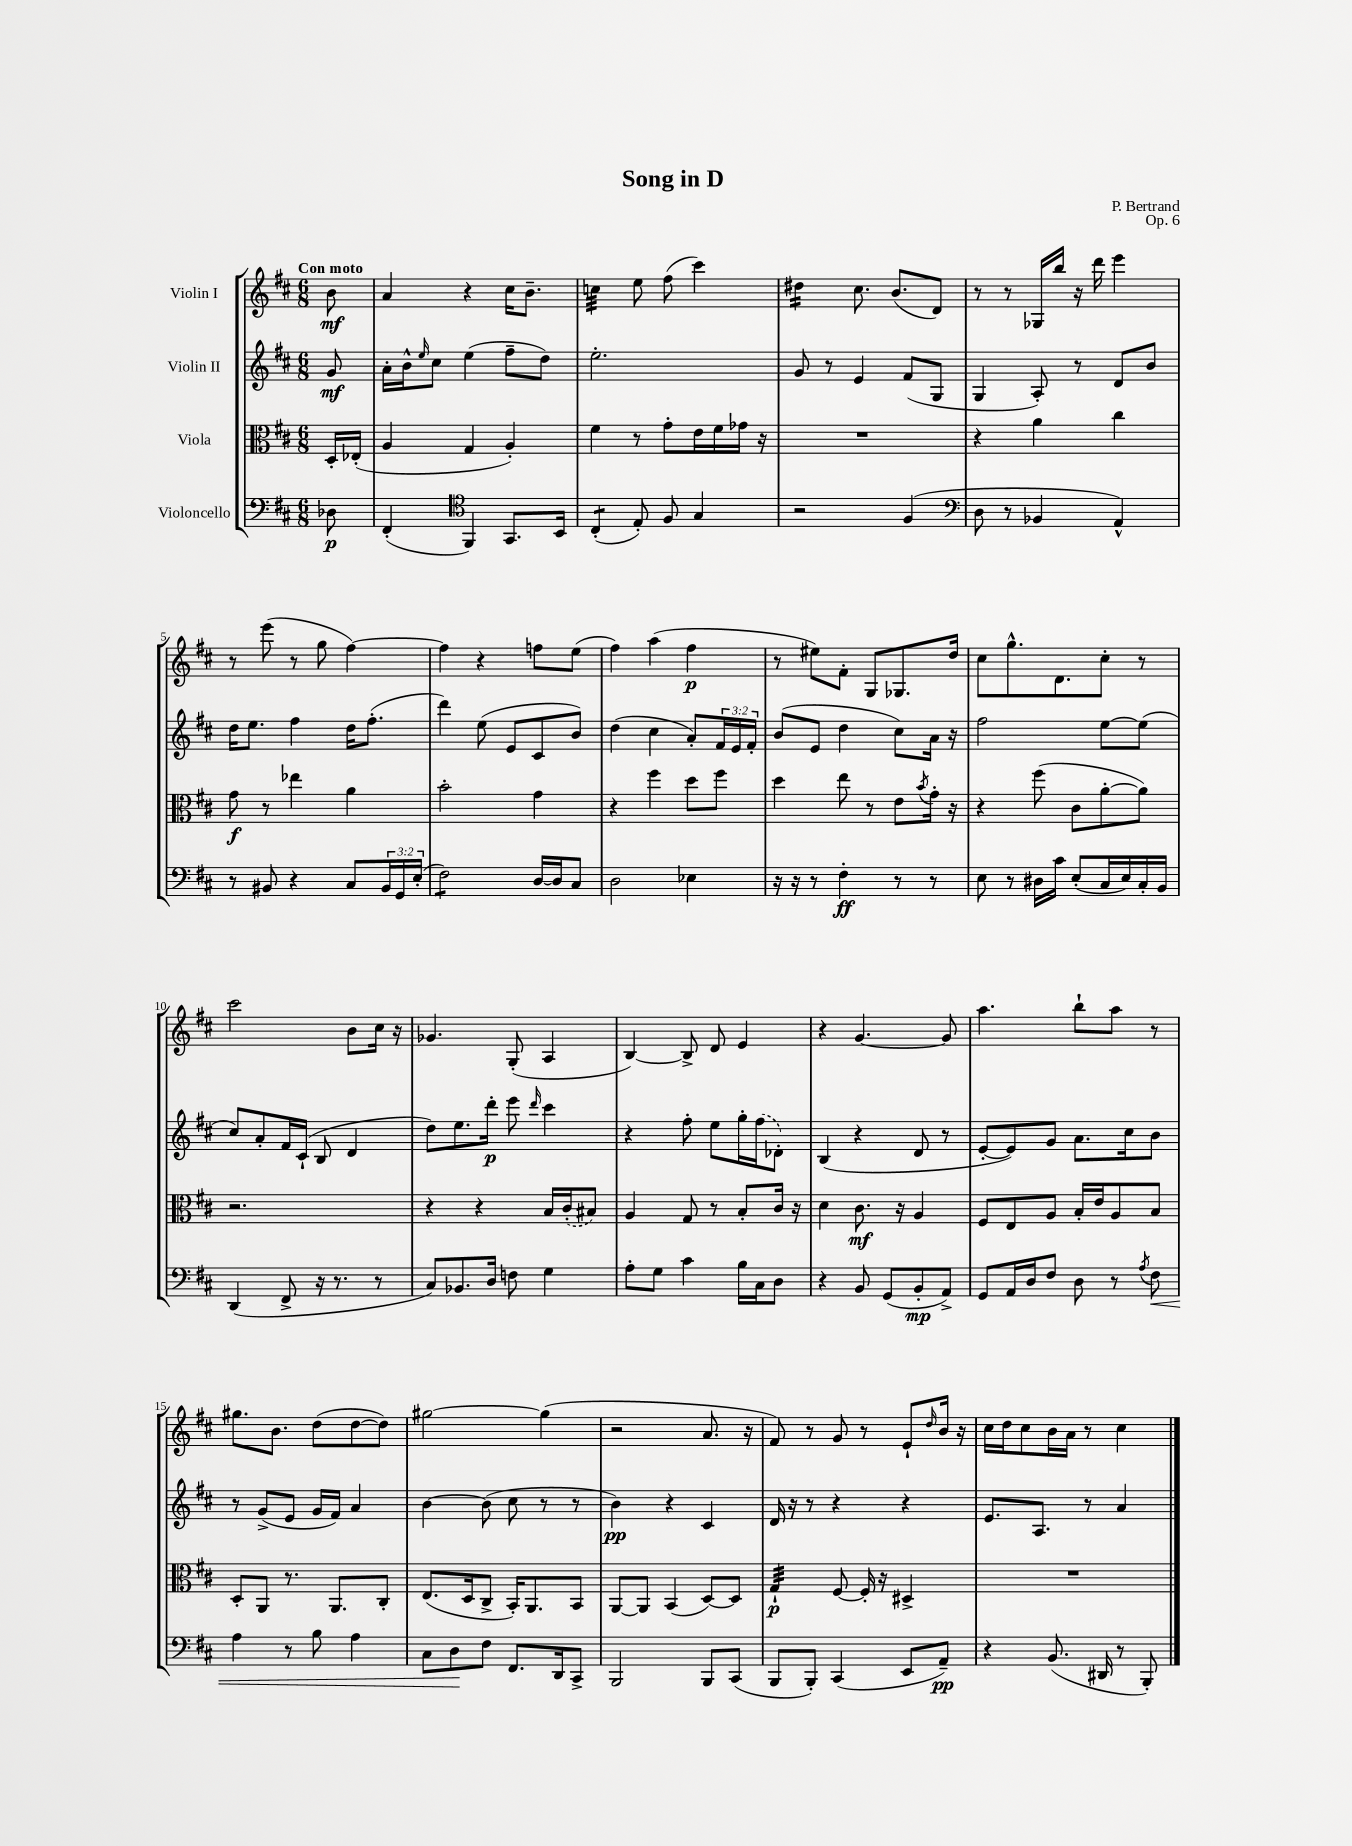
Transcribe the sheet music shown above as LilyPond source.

\header { title = "Song in D" composer = "P. Bertrand" opus = "Op. 6" }
<<
\new StaffGroup <<
\new Staff = "s0" \with { instrumentName = "Violin I" } {
    \clef treble \key d \major \numericTimeSignature \time 6/8 \partial 8 \tempo "Con moto"
    b'8\mf |
    a'4 r4 cis''16 b'8.-- |
    c''4:32 e''8 fis''8( cis'''4) |
    dis''4:16 cis''8. b'8.( d'8) |
    r8 r8 ges16 b''16 r16 d'''16 e'''4 |
    r8 e'''8( r8 g''8 fis''4~) |
    fis''4 r4 f''8 e''8( |
    fis''4) a''4( fis''4\p |
    r8 eis''8) fis'8-. g8 ges8. d''16 |
    cis''8 g''8.-^ d'8. cis''8-. r8 |
    cis'''2 b'8 cis''16 r16 |
    ges'4. g8-.( a4 |
    b4~) b8-> d'8 e'4 |
    r4 g'4.~ g'8 |
    a''4. b''8-! a''8 r8 |
    gis''8. b'8. d''8( d''8~ d''8) |
    gis''2~ gis''4( |
    r2 a'8. r16 |
    fis'8) r8 g'8 r8 e'8-! \grace { d''16 } b'16 r16 |
    cis''16 d''16 cis''8 b'16 a'16 r8 cis''4 \bar "|." |
}
\new Staff = "s1" \with { instrumentName = "Violin II" } {
    \clef treble \key d \major \numericTimeSignature \time 6/8 \override Staff.TupletNumber.text = #tuplet-number::calc-fraction-text \partial 8
    g'8\mf |
    a'16-. b'16-^ \grace { e''16 } cis''8 e''4( fis''8-- d''8) |
    e''2.-. |
    g'8 r8 e'4 fis'8( g8 |
    g4 a8-.) r8 d'8 b'8 |
    d''16 e''8. fis''4 d''16 fis''8.-.( |
    d'''4) e''8( e'8 cis'8 b'8) |
    d''4( cis''4 a'8-.) \tuplet 3/2 { fis'16 e'16 fis'16-. } |
    b'8( e'8 d''4 cis''8) a'16 r16 |
    fis''2 e''8~ e''8( |
    cis''8) a'8-. fis'16 cis'16-!( b8 d'4 |
    d''8) e''8. d'''16-.\p e'''8 \grace { d'''16 } cis'''4 |
    r4 fis''8-. e''8 g''16-. \once \slurDashed fis''16( des'8-.) |
    b4( r4 d'8 r8 |
    e'8~-. e'8) g'8 a'8. cis''16 b'8 |
    r8 g'8->( e'8 g'16 fis'16) a'4 |
    b'4~ b'8( cis''8 r8 r8 |
    b'4\pp) r4 cis'4 |
    d'16 r16 r8 r4 r4 |
    e'8. a8. r8 a'4 \bar "|." |
}
\new Staff = "s2" \with { instrumentName = "Viola" } {
    \clef alto \key d \major \numericTimeSignature \time 6/8 \partial 8
    d16-. ees16-.( |
    a4 g4 a4-.) |
    fis'4 r8 g'8-. e'16 fis'16 ges'16 r16 |
    R2. |
    r4 a'4 cis''4 |
    g'8\f r8 ees''4 a'4 |
    b'2-. g'4 |
    r4 fis''4 d''8 fis''8 |
    d''4 e''8 r8 e'8 \acciaccatura { b'8 } g'16-. r16 |
    r4 fis''8( cis'8 a'8~-. a'8) |
    r2. |
    r4 r4 b16 \once \slurDashed cis'16-.( bis8) |
    a4 g8 r8 b8-. cis'16 r16 |
    d'4 cis'8.\mf r16 a4 |
    fis8 e8 a8 b16-. e'16 a8 b8 |
    d8-. a,8 r8. a,8. cis8-. |
    e8.( d16 cis8-> b,16-.) a,8. b,8 |
    a,8~ a,8 b,4( d8~) d8 |
    g4:32-!\p fis8~ fis16-. r16 dis4-> |
    R2. \bar "|." |
}
\new Staff = "s3" \with { instrumentName = "Violoncello" } {
    \clef bass \key d \major \numericTimeSignature \time 6/8 \override Staff.TupletNumber.text = #tuplet-number::calc-fraction-text \partial 8
    des8\p |
    fis,4-.( \clef tenor fis,4) g,8. b,16 |
    cis4:8-.( e8-.) fis8 g4 |
    r2 fis4( |
    \clef bass d8 r8 bes,4 a,4-^) |
    r8 bis,8 r4 cis8 \tuplet 3/2 { bis,16 g,16 e16-.( } |
    fis2:8) d16~ d16 cis8 |
    d2 ees4 |
    r16 r16 r8 fis4-.\ff r8 r8 |
    e8 r8 dis16 cis'16 e8-.( cis16 e16) cis16-. b,16 |
    d,4( fis,8-> r16 r8. r8 |
    cis8) bes,8. d16 f8 g4 |
    a8-. g8 cis'4 b16 cis16 d8 |
    r4 b,8 g,8( b,8-.\mp a,8->) |
    g,8 a,16 d16 fis8 d8 r8 \acciaccatura { a8 } fis8\< |
    a4 r8 b8 a4 |
    cis8 d8\! fis8 fis,8. d,16 cis,8-> |
    b,,2 b,,8 cis,8( |
    b,,8 b,,8-.) cis,4( e,8 a,8--\pp) |
    r4 b,8.( dis,16 r8 b,,8-.) \bar "|." |
}
>>
>>
